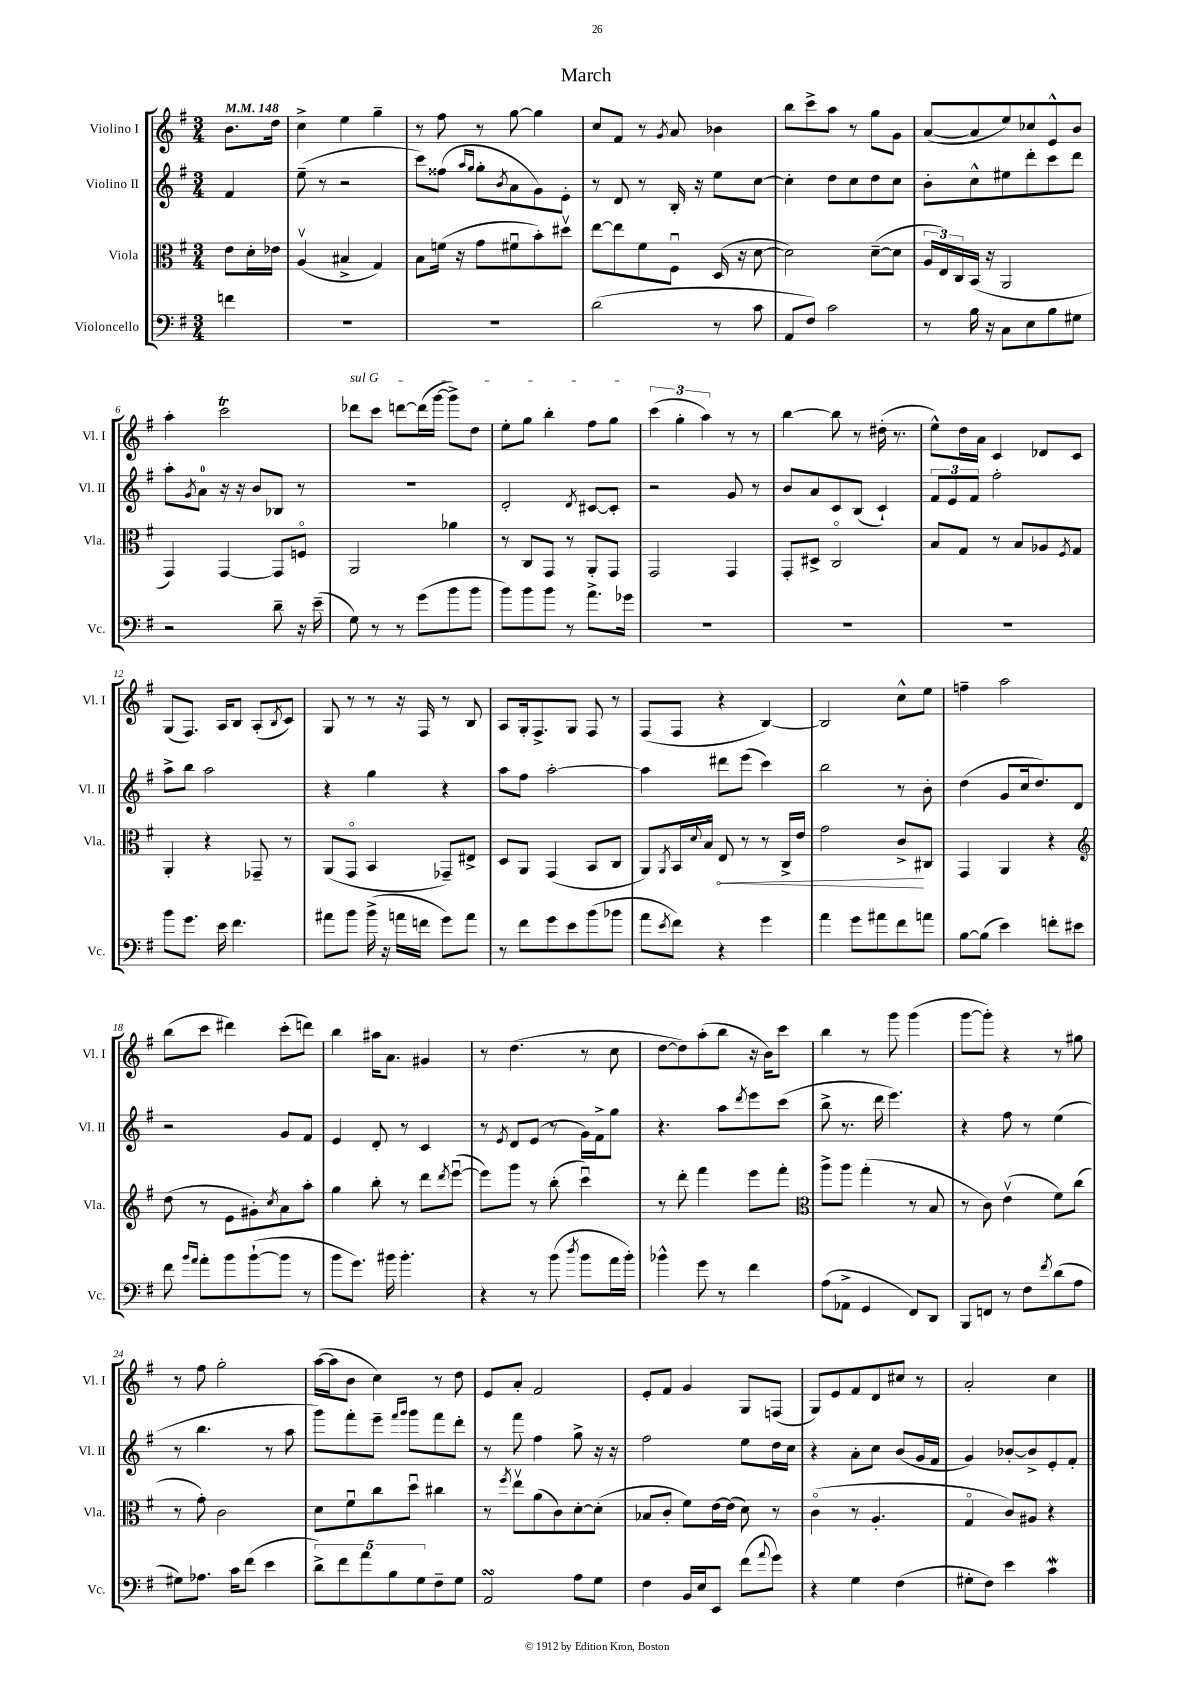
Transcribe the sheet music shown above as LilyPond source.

\header { title = "March" }
<<
\new StaffGroup <<
\new Staff = "s0" \with { instrumentName = "Violino I" shortInstrumentName = "Vl. I" } {
    \clef treble \key g \major \numericTimeSignature \time 3/4 \partial 4 \tempo 4 = 148
    b'8. d''16 |
    c''4-> e''4 g''4-- |
    r8 fis''8 r8 g''8~ g''4 |
    c''8 fis'8 r8 \acciaccatura { g'8 } a'8 bes'4 |
    b''8 c'''8-> a''8 r8 g''8 g'8 |
    a'8~( a'8 e''8) ces''8 e'8-^ b'8 |
    a''4-. c'''2\trill |
    \once \override TextSpanner.bound-details.left.text = \markup { \italic "sul G" } des'''8\startTextSpan c'''8 d'''8~ d'''16( g'''16~ g'''8->) d''8 |
    e''8-. g''8 b''4-. fis''8 g''8\stopTextSpan |
    \tuplet 3/2 { c'''4( g''4-. a''4) } r8 r8 |
    b''4~ b''8 r8 dis''16-.( r8. |
    e''8-^) d''16 a'16 c'4 des'8 c'8 |
    g8( fis8.) a16 b8 a8-.( \acciaccatura { b8 } c'8) |
    g8 r8 r8 r16 fis16 r8 b8 |
    a8 g16-. fis8.-> g8 fis8 r8 |
    fis8( fis8 r4 b4~) |
    b2 c''8-^ e''8 |
    f''4-- a''2 |
    b''8( c'''8 dis'''4) c'''8-.( d'''8) |
    b''4 ais''16 a'8. gis'4 |
    r8 d''4.( r8 c''8 |
    d''8~ d''8) a''8-.( b''8 r16 b'16) c'''8 |
    b''4 r8 g'''8 g'''4( |
    g'''8~ g'''8-.) r4 r8 gis''8 |
    r8 fis''8 g''2-. |
    a''16~( a''16 b'8 c''4) r8 d''8 |
    e'8 a'8-. fis'2 |
    e'8-. fis'8 g'4 g8 f8( |
    g8) e'8 fis'8 d'8 cis''8 r8 |
    a'2-. c''4 \bar "|." |
}
\new Staff = "s1" \with { instrumentName = "Violino II" shortInstrumentName = "Vl. II" } {
    \clef treble \key g \major \numericTimeSignature \time 3/4 \partial 4
    fis'4 |
    e''8--( r8 r2 |
    c'''8) fisis''8( \grace { a''16 g''16 } g''8-. \acciaccatura { b'8 } a'8 g'8) e'8-. |
    r8 d'8 r8 b16-. r16 e''8 c''8~ |
    c''4-. d''8 c''8 d''8 c''8 |
    b'8-. c''8-^ eis''8 d'''8-. c'''8 d'''8 |
    a''8-. \acciaccatura { g'8 } a'8-0 r16 r16 b'8 bes8 r8 |
    R2. |
    d'2-. \acciaccatura { d'8 } cis'8~ cis'8-. |
    r2 g'8 r8 |
    b'8 a'8 c'8 b8( c'4-!) |
    \tuplet 3/2 { fis'8 e'8 fis'8 } fis''2-. |
    a''8-> b''8 a''2 |
    r4 g''4 r4 |
    a''8 fis''8 a''2~-. |
    a''4 dis'''8 e'''8( c'''4) |
    b''2 r8 b'8-. |
    d''4( g'8 c''16 d''8.) d'8 |
    r2 g'8 fis'8 |
    e'4 d'8-. r8 c'4 |
    r8 \acciaccatura { e'8 } d'8 e'8( r8 g'16) fis'16-> g''8 |
    r4. a''8 \acciaccatura { d'''8 } e'''8 c'''8( |
    b''8-> r8. d'''16 e'''4.) |
    r4 fis''8 r8 e''4( |
    r8 b''4. r8 a''8 |
    g'''8) fis'''8-. e'''8-- \grace { fis'''16 g'''16 } g'''8 fis'''8 d'''8-. |
    r8 fis'''8 fis''4 g''8-> r16 r16 |
    fis''2 e''8 d''16 c''16 |
    r4 a'8-. c''8 b'8( g'16 fis'16 |
    g'4) bes'8~-. bes'8-> e'8-. fis'8-. \bar "|." |
}
\new Staff = "s2" \with { instrumentName = "Viola" shortInstrumentName = "Vla." } {
    \clef alto \key g \major \numericTimeSignature \time 3/4 \partial 4
    e'8 d'16-. ees'16 |
    a4\upbow( bis4-> g4) |
    b8 f'16( r16 g'8 fis'8\downbow b'8-.) dis''8\upbow |
    e''8~ e''8 fis'8 fis8\downbow d16( r16 d'8~ |
    d'2) d'8~--( d'8 |
    \tuplet 3/2 { a16 e16) c16 } b,16( r16 a,2 |
    g,4) g,4~ g,8 f8\flageolet |
    a,2 aes'4 |
    r8 c8 g,8 r8 a,8-. g,8 |
    g,2 g,4 |
    g,8-. dis8-> c2\flageolet |
    b8 g8 r8 b8 aes8 \acciaccatura { fis8 } g8 |
    a,4-. r4 ges,8-- r8 |
    a,8( g,8\flageolet b,4 ges,8--) eis8-> |
    d8 a,8 g,4( b,8 c8 |
    a,8) \acciaccatura { a,8 } b,16 \appoggiatura { d'8 } b16\flageolet \once \override Hairpin.circled-tip = ##t e8\< r8 r8 c16-> e'16 |
    g'2 c'8->\! cis8 |
    g,4 a,4 r4 |
    \clef treble d''8( r8 e'8 gis'8-.) \acciaccatura { c''8 } a'8 a''8-. |
    g''4 b''8-. r8 d'''8 \acciaccatura { d'''8 } e'''8~\downbow( |
    e'''8) g'''8 r8 b''8-.( c'''4\downbow) |
    r8 d'''8-. fis'''4 e'''8 fis'''8-. |
    \clef alto a''8-> a''8 g''4-.( r8 b8 |
    r8 c'8) e'4\upbow( fis'8) c''8( |
    r8 g'8-.) c'2 |
    d'8 fis'8\downbow c''8 d''8\downbow cis''4 |
    r8 \acciaccatura { fis''8 } e''8\upbow a'8( c'8) d'8~-. d'8-.( |
    bes8 c'8-. fis'8) e'16~ e'16( d'8) r8 |
    c'4\flageolet( r8 a4.-. |
    g4\flageolet c'8) ais8 r4 \bar "|." |
}
\new Staff = "s3" \with { instrumentName = "Violoncello" shortInstrumentName = "Vc." } {
    \clef bass \key g \major \numericTimeSignature \time 3/4 \partial 4
    f'4 |
    R2. |
    R2. |
    d'2( r8 c'8 |
    a,8 fis8) c'2 |
    r8 b16 r16 c8 e8 b8 gis8 |
    r2 d'8-- r16 e'16--( |
    g8) r8 r8 g'8( b'8 b'8 |
    b'8) b'8 b'8 r8 a'8.-> ges'16 |
    R2. |
    R2. |
    R2. |
    b'8 g'8. e'16 fis'4. |
    ais'8 b'8 b'16->( r16 a'16 f'16 g'8) a'8 |
    r8 fis'8 g'8 e'8 b'8( bes'8 |
    a'8 \acciaccatura { e'8 } fis'8) r4 g'4 |
    a'4 g'8 ais'8 fis'8 a'8 |
    b8~ b8( e'4) f'8-. eis'8 |
    fis'8 \grace { b'16 a'16 } a'8-. b'8 b'8~-!( b'8 r8 |
    b'8 g'8.) bis'16 bis'4.-. |
    r4 r8 b'8( \acciaccatura { d''8 } b'8 a'16 b'16-.) |
    bes'4-^ g'8 r8 fis'4 |
    a8( aes,8-> g,4 fis,8) d,8 |
    b,,8 f,8 r8 fis8 \acciaccatura { fis'8 } d'8( a8 |
    gis8) aes8. c'16 fis'8( e'4 |
    \tuplet 5/4 { d'8->) fis'8 a'8 b8 g8 } fis8-- g8 |
    a,2\turn a8 g8 |
    fis4 b,16 e16 e,8 fis'8( \appoggiatura { a'8 } g'8) |
    r4 g4 fis4( |
    gis8-. fis8) e'4 c'4\mordent \bar "|." |
}
>>
>>
